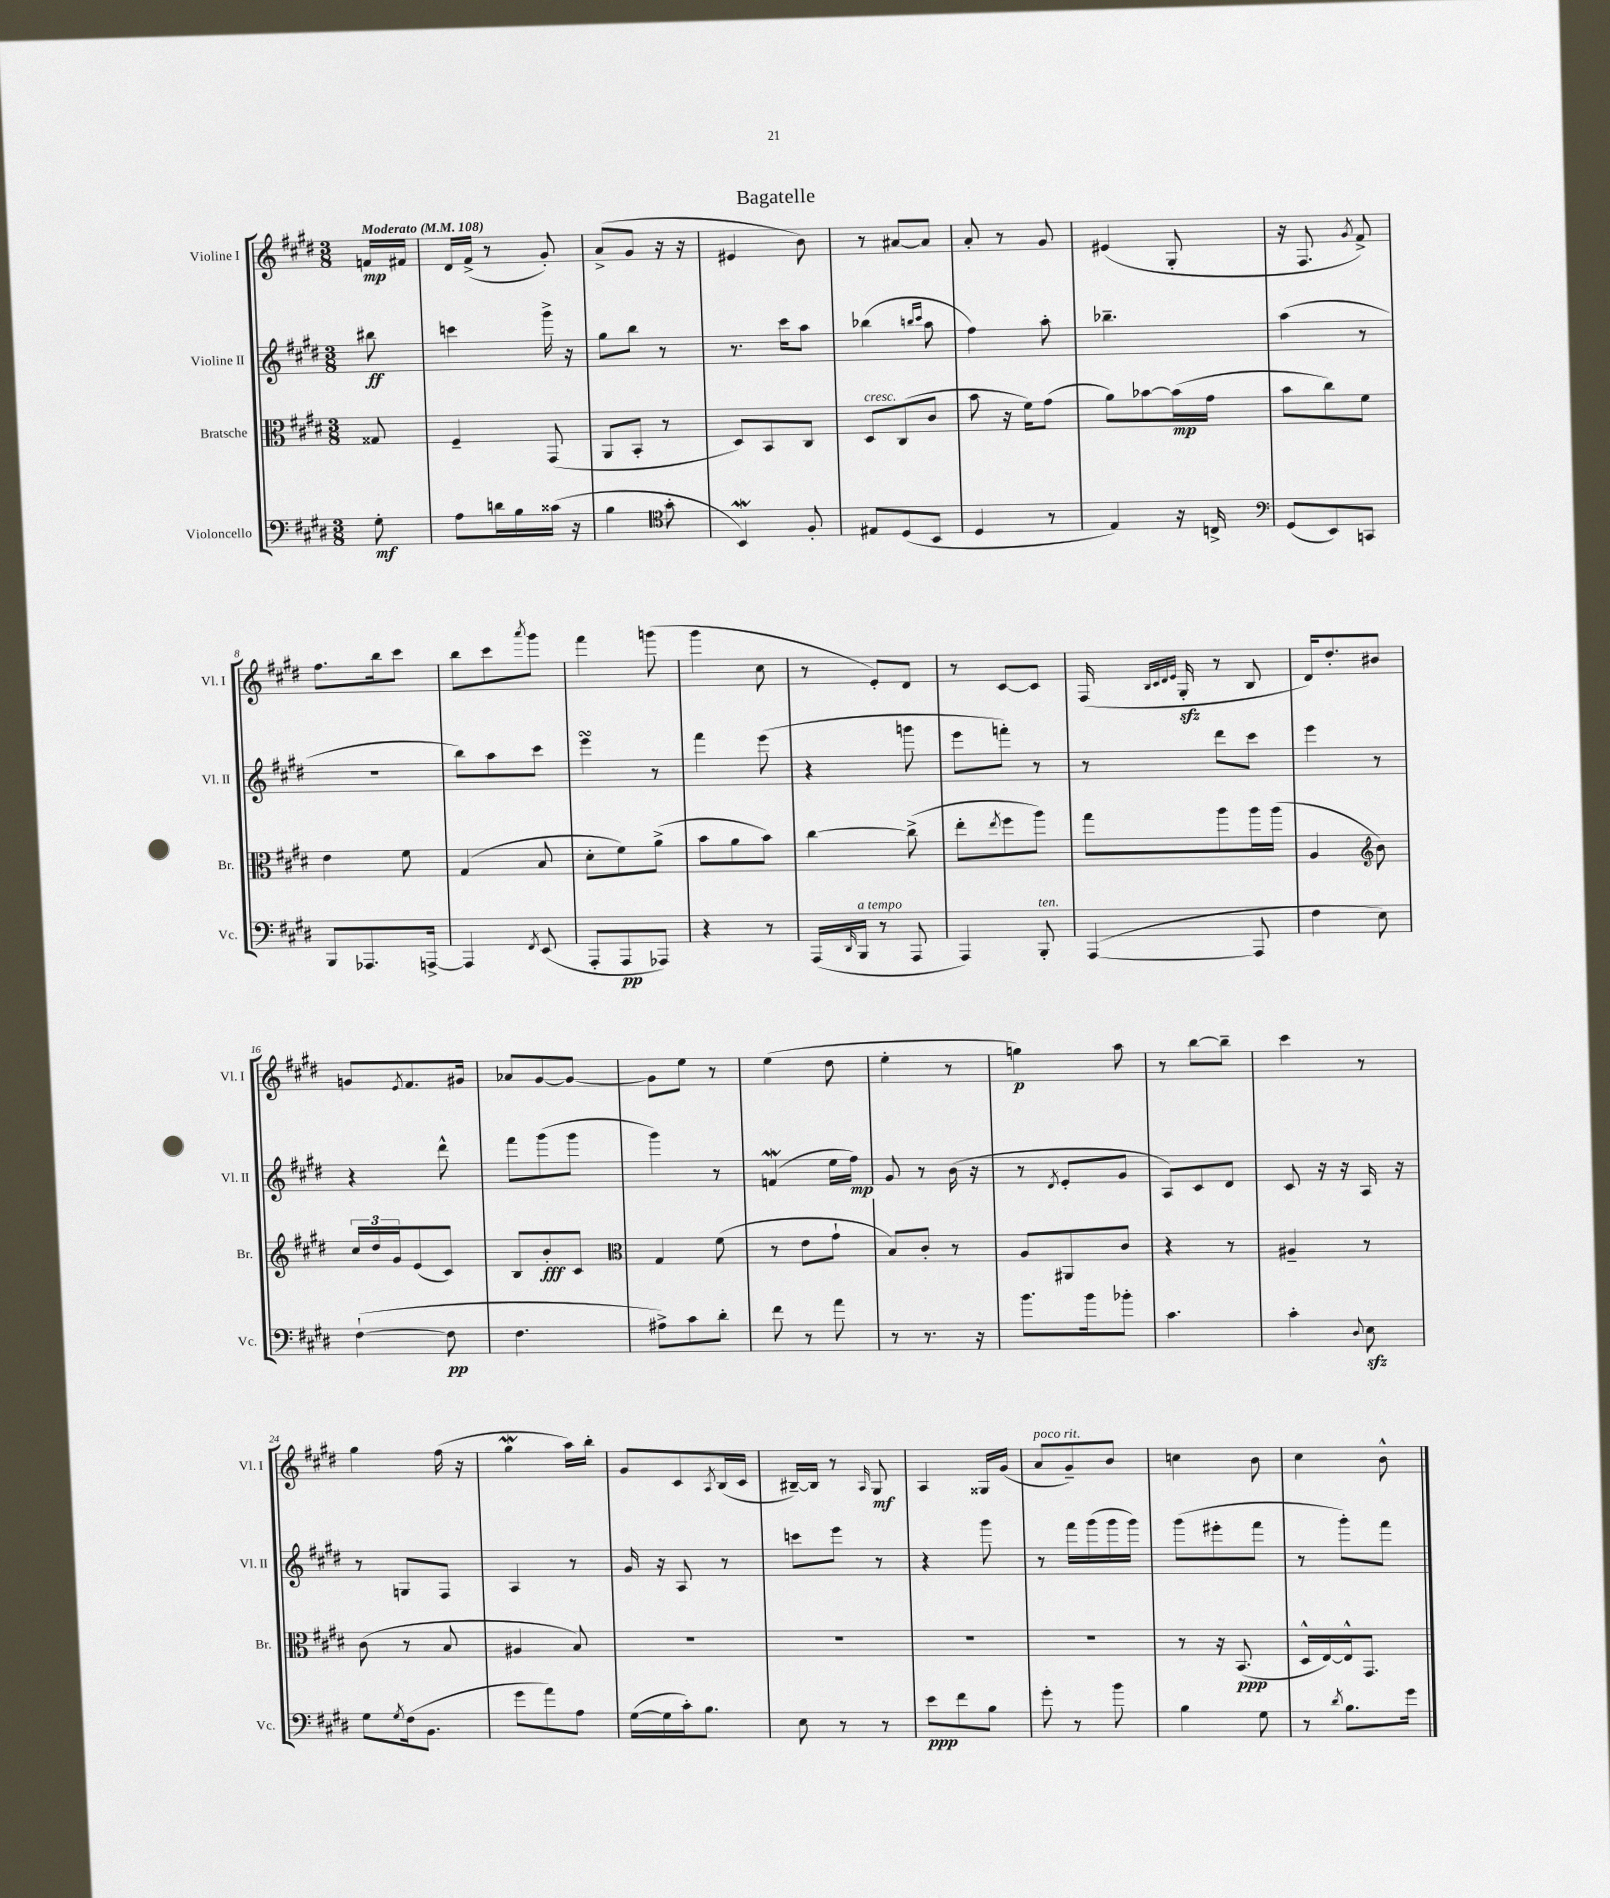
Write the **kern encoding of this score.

**kern	**dynam	**kern	**dynam	**kern	**dynam	**kern	**dynam
*part4	*part4	*part3	*part3	*part2	*part2	*part1	*part1
*staff4	*staff4	*staff3	*staff3	*staff2	*staff2	*staff1	*staff1
*I"Violoncello	*	*I"Bratsche	*	*I"Violine II	*	*I"Violine I	*
*I'Vc.	*	*I'Br.	*	*I'Vl. II	*	*I'Vl. I	*
*clefF4	*	*clefC3	*	*clefG2	*	*clefG2	*
*k[f#c#g#d#]	*	*k[f#c#g#d#]	*	*k[f#c#g#d#]	*	*k[f#c#g#d#]	*
*M3/8	*	*M3/8	*	*M3/8	*	*M3/8	*
*MM108	*	*MM108	*	*MM108	*	*MM108	*
=	=	=	=	=	=	=	=
!	!	!	!	!	!	!LO:TX:a:B:t=Moderato	!
8G#'\	mf	8G##X/	.	8bb#X\	ff	16fn/LL	mp
.	.	.	.	.	.	16f#X/JJ	.
=1	=1	=1	=1	=1	=1	=1	=1
8A\L	.	4F#~/	.	4cccn\	.	16d#/LL	.
.	.	.	.	.	.	(16f#^/JJ	.
16dn\L	.	.	.	.	.	8r	.
16B\	.	.	.	.	.	.	.
(16c##X\JJ	.	(8GG#/	.	16ggg#^\	.	8g#'/)	.
16r	.	.	.	16r	.	.	.
=2	=2	=2	=2	=2	=2	=2	=2
4B\	.	8AA/L	.	8gg#\L	.	(8a^/L	.
.	.	8BB'/J	.	8bb\J	.	8g#/J	.
*clefC4	*	*	*	*	*	*	*
8g#'\	.	8r	.	8r	.	16r	.
.	.	.	.	.	.	16r	.
=3	=3	=3	=3	=3	=3	=3	=3
4BBW/)	.	8D#/L)	.	8.r	.	4e#X/	.
.	.	8BB/	.	.	.	.	.
.	.	.	.	16ccc#\KL	.	.	.
8F#'/	.	8C#/J	.	8aa\J	.	8b\)	.
=4	=4	=4	=4	=4	=4	=4	=4
!	!	!LO:TX:a:i:t=cresc.	!	!	!	!	!
8E#X/L	.	8D#/L	.	(4bb-X\	.	8r	.
(8D#/	.	(8C#/	.	.	.	[8a#X/L	.
.	.	.	.	16qqbbn/LL	.	.	.
.	.	.	.	16qqccc#/JJ	.	.	.
8BB/J	.	8c#/J	.	8aa\	.	8a#/J]	.
=5	=5	=5	=5	=5	=5	=5	=5
4D#/	.	8b\	.	4ff#\)	.	8a'/	.
.	.	16r	.	.	.	8r	.
.	.	16f#\KL)	.	.	.	.	.
8r	.	(8g#\J	.	8aa'\	.	8g#/	.
=6	=6	=6	=6	=6	=6	=6	=6
4E/)	.	8a\L)	.	4.bb-X~\	.	(4e#X/	.
.	.	[8b-X\	.	.	.	.	.
16r	.	(16b-\L]	mp	.	.	8G#'/	.
16Cn^/	.	16g#\JJ	.	.	.	.	.
=7	=7	=7	=7	=7	=7	=7	=7
*clefF4	*	*	*	*	*	*	*
(8GG#/L	.	8b\L	.	(4aa\	.	16r	.
.	.	.	.	.	.	8.F#/	.
8EE/)	.	8cc#\)	.	.	.	.	.
.	.	.	.	.	.	8qg#/	.
8CCn/J	.	8f#\J	.	8r	.	8f#^/)	.
!!LO:LB:g=z
=8	=8	=8	=8	=8	=8	=8	=8
8BBB/L	.	4e\	.	4.r	.	8.ff#\L	.
8.AAA-X/	.	.	.	.	.	.	.
.	.	.	.	.	.	16bb\k	.
.	.	8f#\	.	.	.	8ccc#\J	.
[16AAAn^/Jk	.	.	.	.	.	.	.
=9	=9	=9	=9	=9	=9	=9	=9
4AAA/]	.	(4G#/	.	8bb\L)	.	8bb\L	.
.	.	.	.	8aa\	.	8ccc#\	.
8qFF#/	.	.	.	.	.	8qaaa/	.
(8EE/	.	8B/	.	8ccc#\J	.	8ggg#\J	.
=10	=10	=10	=10	=10	=10	=10	=10
8AAA'/L	.	8d#'\L	.	4eeesSSs\	.	4fff#\	.
8AAA/	pp	8f#\)	.	.	.	.	.
8AAA-X/J)	.	(8a^\J	.	8r	.	(8gggn\	.
=11	=11	=11	=11	=11	=11	=11	=11
4r	.	8b\L	.	4fff#\	.	4ggg#\	.
.	.	8a\	.	.	.	.	.
8r	.	8b\J)	.	(8eee\	.	8cc#\	.
=12	=12	=12	=12	=12	=12	=12	=12
(16AAA/LL	.	[4cc#\	.	4r	.	8r	.
16qqDD#/	.	.	.	.	.	.	.
!LO:TX:a:i:t=a tempo	!	!	!	!	!	!	!
16BBB/JJ	.	.	.	.	.	.	.
8r	.	.	.	.	.	8e'/L)	.
8AAA/	.	(8cc#^\]	.	8gggn\	.	8d#/J	.
=13	=13	=13	=13	=13	=13	=13	=13
4AAA/)	.	8ee'\L	.	8eee\L	.	8r	.
.	.	8qee/	.	.	.	.	.
.	.	8ff#\	.	8fffn'\J)	.	[8c#/L	.
!LO:TX:a:i:t=ten.	!	!	!	!	!	!	!
8BBB'/	.	8aa\J)	.	8r	.	8c#/J]	.
=14	=14	=14	=14	=14	=14	=14	=14
([4AAA/	.	8gg#\L	.	8r	.	(16F#/	.
.	.	.	.	.	.	32qqB/LLL	.
.	.	.	.	.	.	32qqc#/	.
.	.	.	.	.	.	32qqd#/	.
.	.	.	.	.	.	32qqe/JJJ	.
.	.	.	.	.	.	16G#zz'/	.
.	.	8aa\	.	8ddd#\L	.	8r	.
8AAA/]	.	16aa\L	.	8ccc#\J	.	8B/	.
.	.	(16aa\JJ	.	.	.	.	.
=15	=15	=15	=15	=15	=15	=15	=15
4F#\	.	4A/	.	4eee\	.	16d#/KL)	.
.	.	.	.	.	.	8.dd#'/	.
*	*	*clefG2	*	*	*	*	*
8E\)	.	8b\)	.	8r	.	8b#X/J	.
!!LO:LB:g=z
=16	=16	=16	=16	=16	=16	=16	=16
([4F#`\	.	24cc#/LL	.	4r	.	8gn/L	.
.	.	24dd#/	.	.	.	.	.
.	.	24g#/J	.	.	.	.	.
.	.	.	.	.	.	8qe/	.
.	.	(8e/	.	.	.	8.f#/	.
8F#\]	pp	8c#/J)	.	8ddd#^^\	.	.	.
.	.	.	.	.	.	16g#X/Jk	.
=17	=17	=17	=17	=17	=17	=17	=17
4.F#\	.	8B/L	.	8fff#\L	.	8a-X/L	.
.	.	8b'/	fff	(8ggg#\	.	[8g#/	.
.	.	8c#/J	.	8ggg#\J	.	8g#/J_	.
=18	=18	=18	=18	=18	=18	=18	=18
*	*	*clefC3	*	*	*	*	*
8A#X^\L)	.	4G#/	.	4ggg#\)	.	8g#\L]	.
8c#\	.	.	.	.	.	8ee\J	.
8d#'\J	.	(8f#\	.	8r	.	8r	.
=19	=19	=19	=19	=19	=19	=19	=19
8f#\	.	8r	.	(4fnw/	.	(4ee\	.
8r	.	8e\L	.	.	.	.	.
8a\	.	8g#`\J	.	16ee\LL	.	8dd#\	.
.	.	.	.	16ff#\JJ)	mp	.	.
=20	=20	=20	=20	=20	=20	=20	=20
8r	.	8B/L)	.	8g#/	.	4ee'\	.
8.r	.	8c#'/J	.	8r	.	.	.
.	.	8r	.	(16b\	.	8r	.
16r	.	.	.	16r	.	.	.
=21	=21	=21	=21	=21	=21	=21	=21
8.b\L	.	8A/L	.	8r	.	4ggn\)	p
.	.	.	.	8qd#/	.	.	.
.	.	8AA#X/	.	8e'/L	.	.	.
16b\k	.	.	.	.	.	.	.
8b-X'\J	.	8c#/J	.	8g#/J	.	8aa\	.
=22	=22	=22	=22	=22	=22	=22	=22
4.c#\	.	4r	.	8A/L)	.	8r	.
.	.	.	.	8c#/	.	[8bb\L	.
.	.	8r	.	8d#/J	.	8bb~\J]	.
=23	=23	=23	=23	=23	=23	=23	=23
4c#'\	.	4A#X~/	.	8c#/	.	4ccc#\	.
.	.	.	.	16r	.	.	.
.	.	.	.	16r	.	.	.
8qqD#/	.	.	.	.	.	.	.
8Ezz\	.	8r	.	16A/	.	8r	.
.	.	.	.	16r	.	.	.
!!LO:LB:g=z
=24	=24	=24	=24	=24	=24	=24	=24
8G#\L	.	(8c#\	.	8r	.	4gg#\	.
8qG#/	.	.	.	.	.	.	.
(16F#\k	.	8r	.	8Gn/L	.	.	.
8.BB\J	.	.	.	.	.	.	.
.	.	8B/	.	8F#/J	.	(16ff#\	.
.	.	.	.	.	.	16r	.
=25	=25	=25	=25	=25	=25	=25	=25
8g#\L	.	4A#X/	.	4A/	.	4gg#W\	.
8a\)	.	.	.	.	.	.	.
8A\J	.	8B/)	.	8r	.	16aa\LL)	.
.	.	.	.	.	.	16bb'\JJ	.
=26	=26	=26	=26	=26	=26	=26	=26
([16G#\LL	.	4.r	.	16g#/	.	8g#/L	.
16G#\]	.	.	.	16r	.	.	.
16c#'\J)	.	.	.	8A/	.	8c#/	.
8.B\J	.	.	.	.	.	.	.
.	.	.	.	.	.	8qA/	.
.	.	.	.	8r	.	(16B/L	.
.	.	.	.	.	.	16c#/JJ	.
=27	=27	=27	=27	=27	=27	=27	=27
8E\	.	4.r	.	8cccn\L	.	[16B#X~/LL)	.
.	.	.	.	.	.	16B#/JJ]	.
8r	.	.	.	8eee\J	.	8r	.
.	.	.	.	.	.	16qqA/	.
8r	.	.	.	8r	.	8G#/	mf
=28	=28	=28	=28	=28	=28	=28	=28
8e\L	ppp	4.r	.	4r	.	4A/	.
8f#\	.	.	.	.	.	.	.
8B\J	.	.	.	8ggg#\	.	16G##X/LL	.
.	.	.	.	.	.	(16g#/JJ	.
=29	=29	=29	=29	=29	=29	=29	=29
!	!	!	!	!	!	!LO:TX:a:i:t=poco rit.	!
8g#'\	.	4.r	.	8r	.	8a/L	.
8r	.	.	.	16fff#\LL	.	8g#~/)	.
.	.	.	.	(16ggg#\	.	.	.
8b\	.	.	.	16ggg#\	.	8b/J	.
.	.	.	.	16ggg#\JJ)	.	.	.
=30	=30	=30	=30	=30	=30	=30	=30
4B\	.	8r	.	(8ggg#\L	.	4ccn\	.
.	.	16r	.	8eee#X'\	.	.	.
.	.	(8.BB/	ppp	.	.	.	.
8G#\	.	.	.	8fff#\J	.	8b\	.
=31	=31	=31	=31	=31	=31	=31	=31
8r	.	16D#^^/LL	.	8r	.	4cc#\	.
.	.	[16E/)	.	.	.	.	.
8qd#/	.	.	.	.	.	.	.
8.B\L	.	16E^^/J]	.	8ggg#'\L)	.	.	.
.	.	8.GG#/J	.	.	.	.	.
.	.	.	.	8fff#\J	.	8b^^\	.
16g#\Jk	.	.	.	.	.	.	.
==	==	==	==	==	==	==	==
*-	*-	*-	*-	*-	*-	*-	*-
